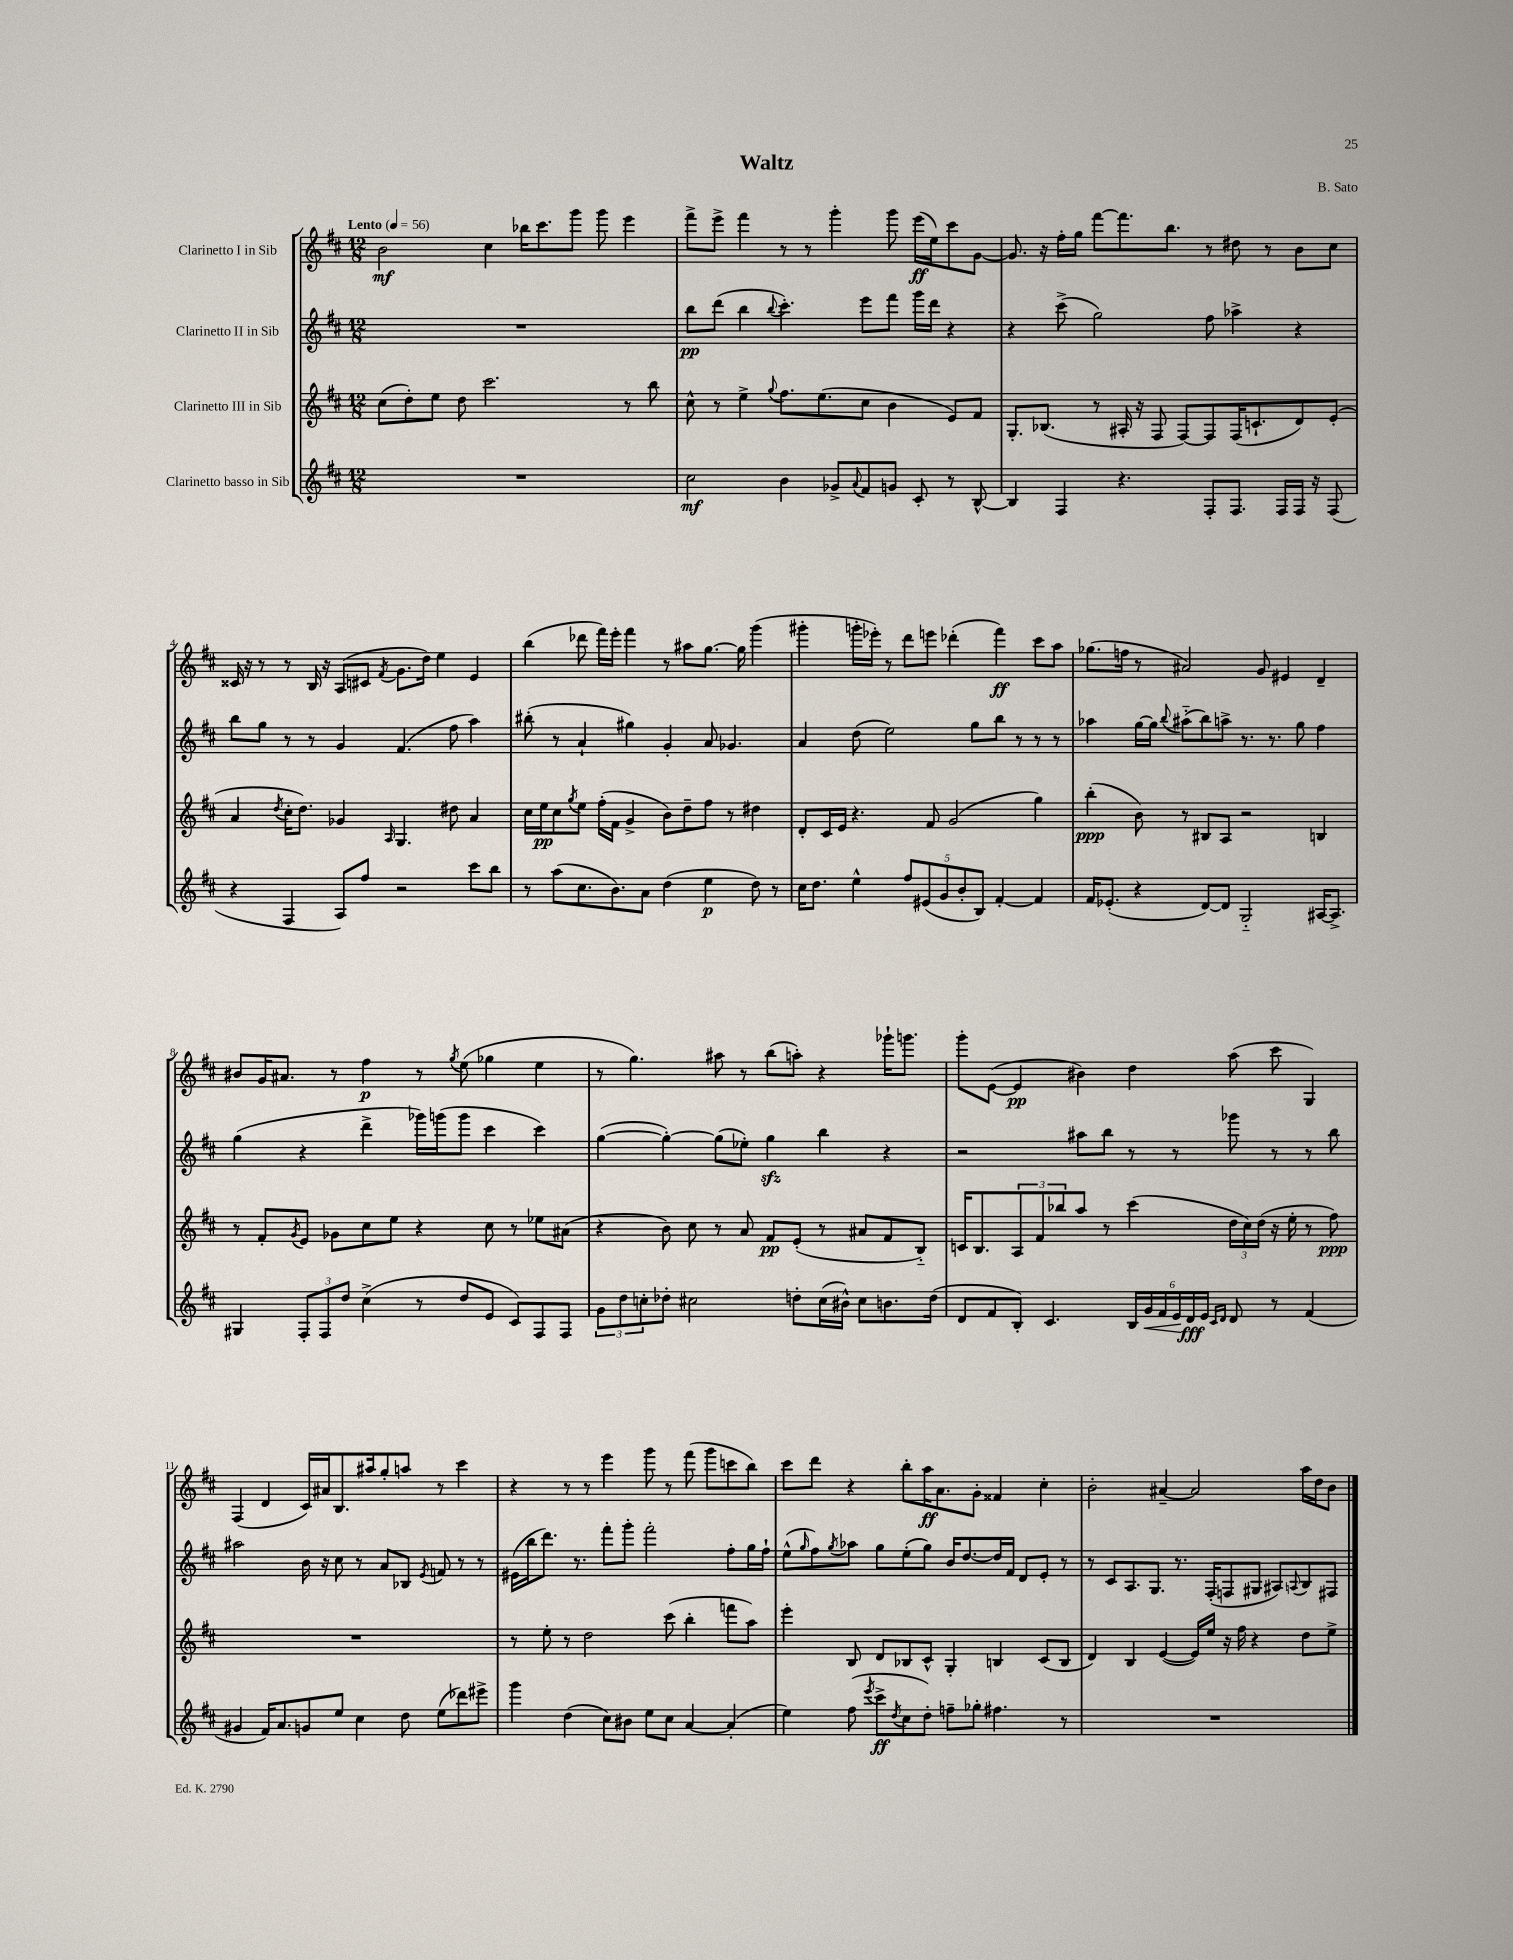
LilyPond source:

\header { title = "Waltz" composer = "B. Sato" }
<<
\new StaffGroup <<
\new Staff = "s0" \with { instrumentName = "Clarinetto I in Sib" } {
    \clef treble \key d \major \numericTimeSignature \time 12/8 \tempo "Lento" 4 = 56
    b'2\mf cis''4 bes''16 cis'''8. g'''8 g'''8 e'''4 |
    fis'''8-> e'''8-> fis'''4 r8 r8 g'''4-. g'''8 e'''16\ff( e''16) cis'''8 g'8~ |
    g'8. r16 fis''16-. g''16 fis'''8~ fis'''8. b''8. r8 dis''8 r8 b'8 cis''8 |
    cisis'16 r16 r8 r8 b16 r16 a8( cis'8 \acciaccatura { fis'8 } g'8. d''16) e''4 e'4 |
    b''4( des'''8 fis'''16) e'''16-. fis'''4 r8 ais''8 g''8.~ g''16 g'''4( |
    gis'''4-. g'''16-. ees'''16-.) r8 d'''8 e'''8 des'''4-.( fis'''4\ff) cis'''8 a''8 |
    ges''8.( f''16 r8 ais'2) g'8 eis'4 d'4-- |
    bis'8 g'16 ais'8. r8 fis''4\p r8 \acciaccatura { g''8 } e''8( ges''4 e''4 |
    r8 g''4.) ais''8 r8 b''8( a''8-.) r4 ges'''16-! g'''8. |
    g'''8-. e'8~( e'4\pp bis'4) d''4 a''8( cis'''8 g4) |
    fis4( d'4 cis'16) ais'16 b8. ais''16 g''8-. a''8 r8 cis'''4 |
    r4 r8 r8 e'''4 g'''8 r8 fis'''8( g'''8 c'''8 b''8) |
    cis'''8 d'''8 r4 b''8-. a''16\ff a'8. g'8-. fisis'4 cis''4-. |
    b'2-. ais'4~-- ais'2 a''16 d''16 b'8 \bar "|." |
}
\new Staff = "s1" \with { instrumentName = "Clarinetto II in Sib" } {
    \clef treble \key d \major \numericTimeSignature \time 12/8
    R1. |
    b''8\pp d'''8( b''4 \appoggiatura { b''8 } cis'''4.-.) e'''8 fis'''8 g'''16 d'''16 r4 |
    r4 cis'''8->( g''2) fis''8 aes''4-> r4 |
    b''8 g''8 r8 r8 g'4 fis'4.( fis''8 a''4) |
    bis''8-.( r8 a'4-! gis''4) g'4-. a'8 ges'4. |
    a'4 d''8( e''2) g''8 b''8 r8 r8 r8 |
    aes''4 g''16~ g''16 \appoggiatura { b''8 } ais''8-_( b''8) a''8-> r8. r8. g''8 fis''4 |
    g''4( r4 d'''4-> ges'''16) g'''16( g'''8 cis'''4 cis'''4) |
    g''4~( g''4~-.) g''8( ees''8-.) g''4\sfz b''4 r4 |
    r2 ais''8 b''8 r8 r8 ges'''8 r8 r8 b''8 |
    ais''2 b'16 r16 cis''8 r8 a'8 bes8 \acciaccatura { e'8 } f'8 r8 r8 |
    eis'16( b''16 d'''8.) r8. fis'''8-. g'''8-. fis'''2-. fis''8-. g''16 fis''16-! |
    e''8-^( \grace { g''16 } fis''8) \acciaccatura { g''8 } aes''8 g''8 e''8-.( g''8) b'16 d''8.~ d''16 fis'16 d'8 e'8-. r8 |
    r8 cis'8 a8. g8. r8. fis16-.( f8 gis8 ais8) \appoggiatura { a8 } b8 fis8 \bar "|." |
}
\new Staff = "s2" \with { instrumentName = "Clarinetto III in Sib" } {
    \clef treble \key d \major \numericTimeSignature \time 12/8
    cis''8( d''8-.) e''8 d''8 cis'''2. r8 b''8 |
    cis''8-^ r8 e''4-> \appoggiatura { g''8 } fis''8. e''8.( cis''8 b'4 e'8) fis'8 |
    g8.-. bes8.( r8 ais16-. r16 fis8 fis8~) fis8 fis16( c'8.-! d'8) e'8-.( |
    a'4 \acciaccatura { d''8 } cis''16-. d''8.) ges'4 \grace { a16 } g4. dis''8 a'4 |
    cis''16 e''16\pp cis''8 \acciaccatura { g''8 } e''8 fis''16-.( fis'16 g'4-> b'8) d''8-- fis''8 r8 dis''4 |
    d'8-. cis'16 e'16 r4. fis'8 g'2( g''4) |
    b''4-.\ppp( b'8) r8 bis8 a8 r2 b4 |
    r8 fis'8-. \acciaccatura { g'8 } e'8 ges'8 cis''8 e''8 r4 cis''8 r8 ees''8 ais'8( |
    r4 b'8) cis''8 r8 a'8 fis'8\pp e'8-.( r8 ais'8 fis'8 b8-_) |
    c'16 b8. \tuplet 3/2 { a8 fis'8 bes''8 } a''8 r8 cis'''4( \tuplet 3/2 { d''16 cis''16) d''16( } r16 e''16-. r8 fis''8\ppp) |
    R1. |
    r8 e''8-. r8 d''2 cis'''8( b''4-. f'''8 a''8) |
    e'''4-. b8 d'8 bes8 cis'8-^ g4-. b4 cis'8( b8 |
    d'4) b4 e'4~( e'16) e''16 r16 fis''16 r4 d''8 e''8-> \bar "|." |
}
\new Staff = "s3" \with { instrumentName = "Clarinetto basso in Sib" } {
    \clef treble \key d \major \numericTimeSignature \time 12/8
    R1. |
    cis''2\mf b'4 ges'8-> \appoggiatura { a'8 } fis'8 g'8 cis'8-. r8 b8~-^ |
    b4 fis4 r4. fis8-. fis8. fis16 fis16 r16 fis8( |
    r4 fis4 a8) fis''8 r2 cis'''8 b''8 |
    r8 a''8( cis''8. b'8.) a'8 d''4( e''4\p d''8) r8 |
    cis''16 d''8. e''4-^ \tuplet 5/4 { fis''8 eis'8( g'8 b'8-. b8) } fis'4~-. fis'4 |
    fis'16 ees'8.-.( r4 d'8~) d'8 g2-_ ais16~ ais8.-> |
    gis4 \tuplet 3/2 { fis8-. fis8 d''8 } cis''4->( r8 d''8 e'8 cis'8) fis8 fis8 |
    \tuplet 3/2 { g'8 d''8 c''8-. } des''8-. cis''2 d''8-. cis''16( bis'16-^) cis''8 b'8. d''16( |
    d'8 fis'8 b8-.) cis'4. \tuplet 6/4 { b16 g'16\< fis'16 e'16\! d'16\fff e'16 } \grace { cis'16 d'16 } d'8 r8 fis'4( |
    gis'4 fis'16) a'8. g'8 e''8 cis''4 d''8 e''8( des'''8) eis'''8-> |
    g'''4 d''4( cis''8) bis'8 e''8 cis''8 a'4~ a'4-.( |
    e''4) fis''8( \acciaccatura { e'''8 } cis'''8->\ff \acciaccatura { d''8 } cis''8 d''8-.) f''8-- ges''8-. fis''4. r8 |
    R1. \bar "|." |
}
>>
>>
